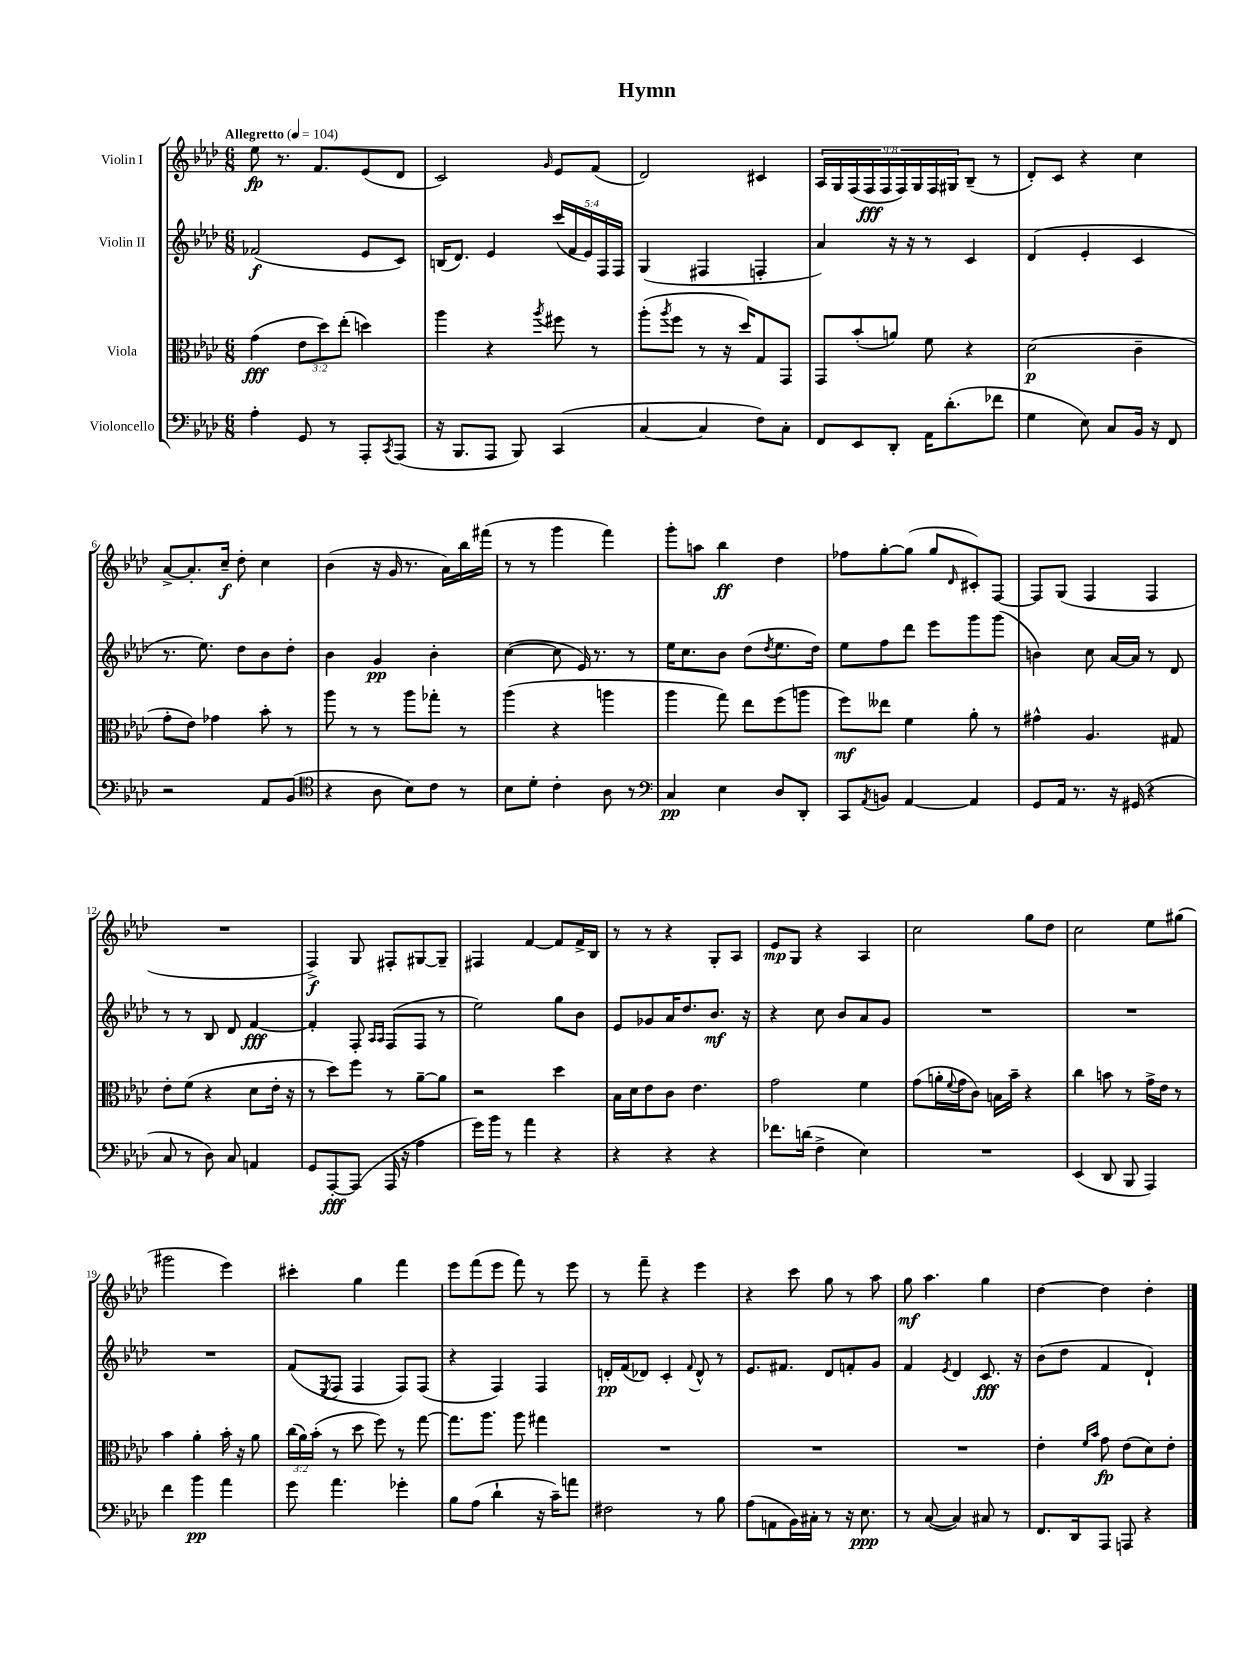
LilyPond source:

\header { title = "Hymn" }
<<
\new StaffGroup <<
\new Staff = "s0" \with { instrumentName = "Violin I" } {
    \clef treble \key aes \major \numericTimeSignature \time 6/8 \override Staff.TupletNumber.text = #tuplet-number::calc-fraction-text \tempo "Allegretto" 4 = 104
    ees''8\fp r8. f'8. ees'8( des'8 |
    c'2) \grace { g'16 } ees'8 f'8( |
    des'2) cis'4 |
    \tuplet 9/8 { aes16 g16 f16( f16\fff f16 f16) g16 f16 gis16 } bes8--( r8 |
    des'8-.) c'8 r4 c''4 |
    aes'8~-> aes'8.-. c''16--\f des''8-. c''4 |
    bes'4( r16 g'16 r8. aes'16) bes''16 fis'''16( |
    r8 r8 g'''4 f'''4) |
    g'''8-. a''8 bes''4\ff des''4 |
    fes''8 g''8~-. g''8( g''8 \grace { des'16 } cis'8-.) f8~ |
    f8 g8( f4 f4 |
    R2. |
    f4->\f) g8 fis8-. gis8~ gis8-- |
    fis4 f'4~ f'8 f'16-> bes16 |
    r8 r8 r4 g8-. aes8 |
    ees'8\mp g8 r4 aes4 |
    c''2 g''8 des''8 |
    c''2 ees''8 gis''8( |
    gis'''2 ees'''4) |
    cis'''4-. g''4 f'''4 |
    ees'''8 f'''8( ees'''8 f'''8) r8 ees'''8 |
    r8 f'''8-- r4 ees'''4 |
    r4 c'''8 g''8 r8 aes''8 |
    g''8\mf aes''4. g''4 |
    des''4~ des''4 des''4-. \bar "|." |
}
\new Staff = "s1" \with { instrumentName = "Violin II" } {
    \clef treble \key aes \major \numericTimeSignature \time 6/8 \override Staff.TupletNumber.text = #tuplet-number::calc-fraction-text
    fes'2\f( ees'8 c'8) |
    b16( des'8.) ees'4 \tuplet 5/4 { c'''16( f'16 ees'16) f16 f16 } |
    g4( fis4 f4-. |
    aes'4) r16 r16 r8 c'4 |
    des'4( ees'4-. c'4 |
    r8. ees''8.) des''8 bes'8 des''8-. |
    bes'4 g'4\pp bes'4-. |
    c''4~( c''8 ees'16) r8. r8 |
    ees''16 c''8. bes'8 des''8( \acciaccatura { des''8 } ees''8. des''16) |
    ees''8 f''8 des'''8 ees'''8 g'''8 g'''8( |
    b'4) c''8 aes'16~ aes'16 r8 des'8 |
    r8 r8 bes8 des'8 f'4~\fff |
    f'4-. f8-. \grace { aes16 aes16 } f8( f8 r8 |
    ees''2) g''8 bes'8 |
    ees'8 ges'8 aes'16 des''8. bes'8.\mf r16 |
    r4 c''8 bes'8 aes'8 g'8 |
    R2. |
    R2. |
    R2. |
    f'8( \acciaccatura { ees8 } f8 f4 f8) f8( |
    r4 f4) f4 |
    d'16-.\pp f'16( des'8) c'4-. \appoggiatura { f'8 } des'8-^ r8 |
    ees'8. fis'8. des'8 f'8-. g'8 |
    f'4 \acciaccatura { ees'8 } des'4 c'8.\fff r16 |
    bes'8( des''8 f'4 des'4-!) \bar "|." |
}
\new Staff = "s2" \with { instrumentName = "Viola" } {
    \clef alto \key aes \major \numericTimeSignature \time 6/8 \override Staff.TupletNumber.text = #tuplet-number::calc-fraction-text
    g'4\fff( \tuplet 3/2 { ees'8 des''8) ees''8-.( } d''4) |
    aes''4 r4 \acciaccatura { aes''8 } fis''8 r8 |
    aes''8-.( \acciaccatura { aes''8 } f''8 r8 r16 des''16) g8 g,8 |
    g,8 bes'8-.( a'8) f'8 r4 |
    des'2\p( c'4-- |
    g'8-. ees'8) ges'4 bes'8-. r8 |
    aes''8 r8 r8 aes''8 ges''8-. r8 |
    aes''4( r4 a''4 |
    aes''4 g''8) ees''8 f''8( a''8 |
    f''8\mf) eeses''8 f'4 aes'8-. r8 |
    gis'4-^ aes4. gis8 |
    ees'8-. f'8( r4 des'8 ees'16-. r16 |
    r8 des''8) f''8 r8 aes'8~-- aes'8 |
    r2 des''4 |
    bes16 des'16 ees'8 c'8 ees'4. |
    g'2 f'4 |
    g'8( a'16-. \appoggiatura { f'8 } g'16 c'8) b16 bes'16-- r4 |
    c''4 b'8 r8 g'16-> ees'16 r8 |
    bes'4 aes'4-. bes'16-. r16 aes'8 |
    \tuplet 3/2 { c''16( aes'16) bes'16-.( } r8 des''8 f''8) r8 g''8~ |
    g''8. aes''8. aes''8 gis''4 |
    R2. |
    R2. |
    R2. |
    ees'4-. \grace { f'16 bes'16 } g'8\fp ees'8( des'8) ees'8-. \bar "|." |
}
\new Staff = "s3" \with { instrumentName = "Violoncello" } {
    \clef bass \key aes \major \numericTimeSignature \time 6/8
    aes4-. g,8 r8 aes,,8-. \acciaccatura { c,8 } aes,,8( |
    r16 bes,,8. aes,,8 bes,,8) c,4( |
    c4~ c4 f8) c8-. |
    f,8 ees,8 des,8-. aes,16 des'8.-.( fes'8 |
    g4 ees8) c8 bes,16 r16 f,8 |
    r2 aes,8 bes,8( |
    \clef tenor r4 aes8 bes8) c'8 r8 |
    bes8 des'8-. c'4-. aes8 r8 |
    \clef bass c4\pp ees4 des8 des,8-. |
    c,8 \acciaccatura { aes,8 } b,8 aes,4~ aes,4 |
    g,8 aes,16 r8. r16 gis,16( r4 |
    c8 r8 des8) c8 a,4 |
    g,8 aes,,8~-.\fff aes,,8( aes,,16 r16 aes4 |
    g'16) bes'16 r8 aes'4 r4 |
    r4 r4 r4 |
    fes'8. d'16( f4-> ees4) |
    R2. |
    ees,4( des,8 bes,,8 aes,,4) |
    f'4 bes'4\pp aes'4 |
    g'8 aes'4. ges'4-. |
    bes8 aes8( des'4-! r16 c'16--) a'8 |
    fis2 r8 bes8 |
    aes8( a,8 bes,16) cis16-. r8 r16 ees8.\ppp |
    r8 c8~( c4) cis8 r8 |
    f,8. des,16 aes,,8 a,,8 r4 \bar "|." |
}
>>
>>
